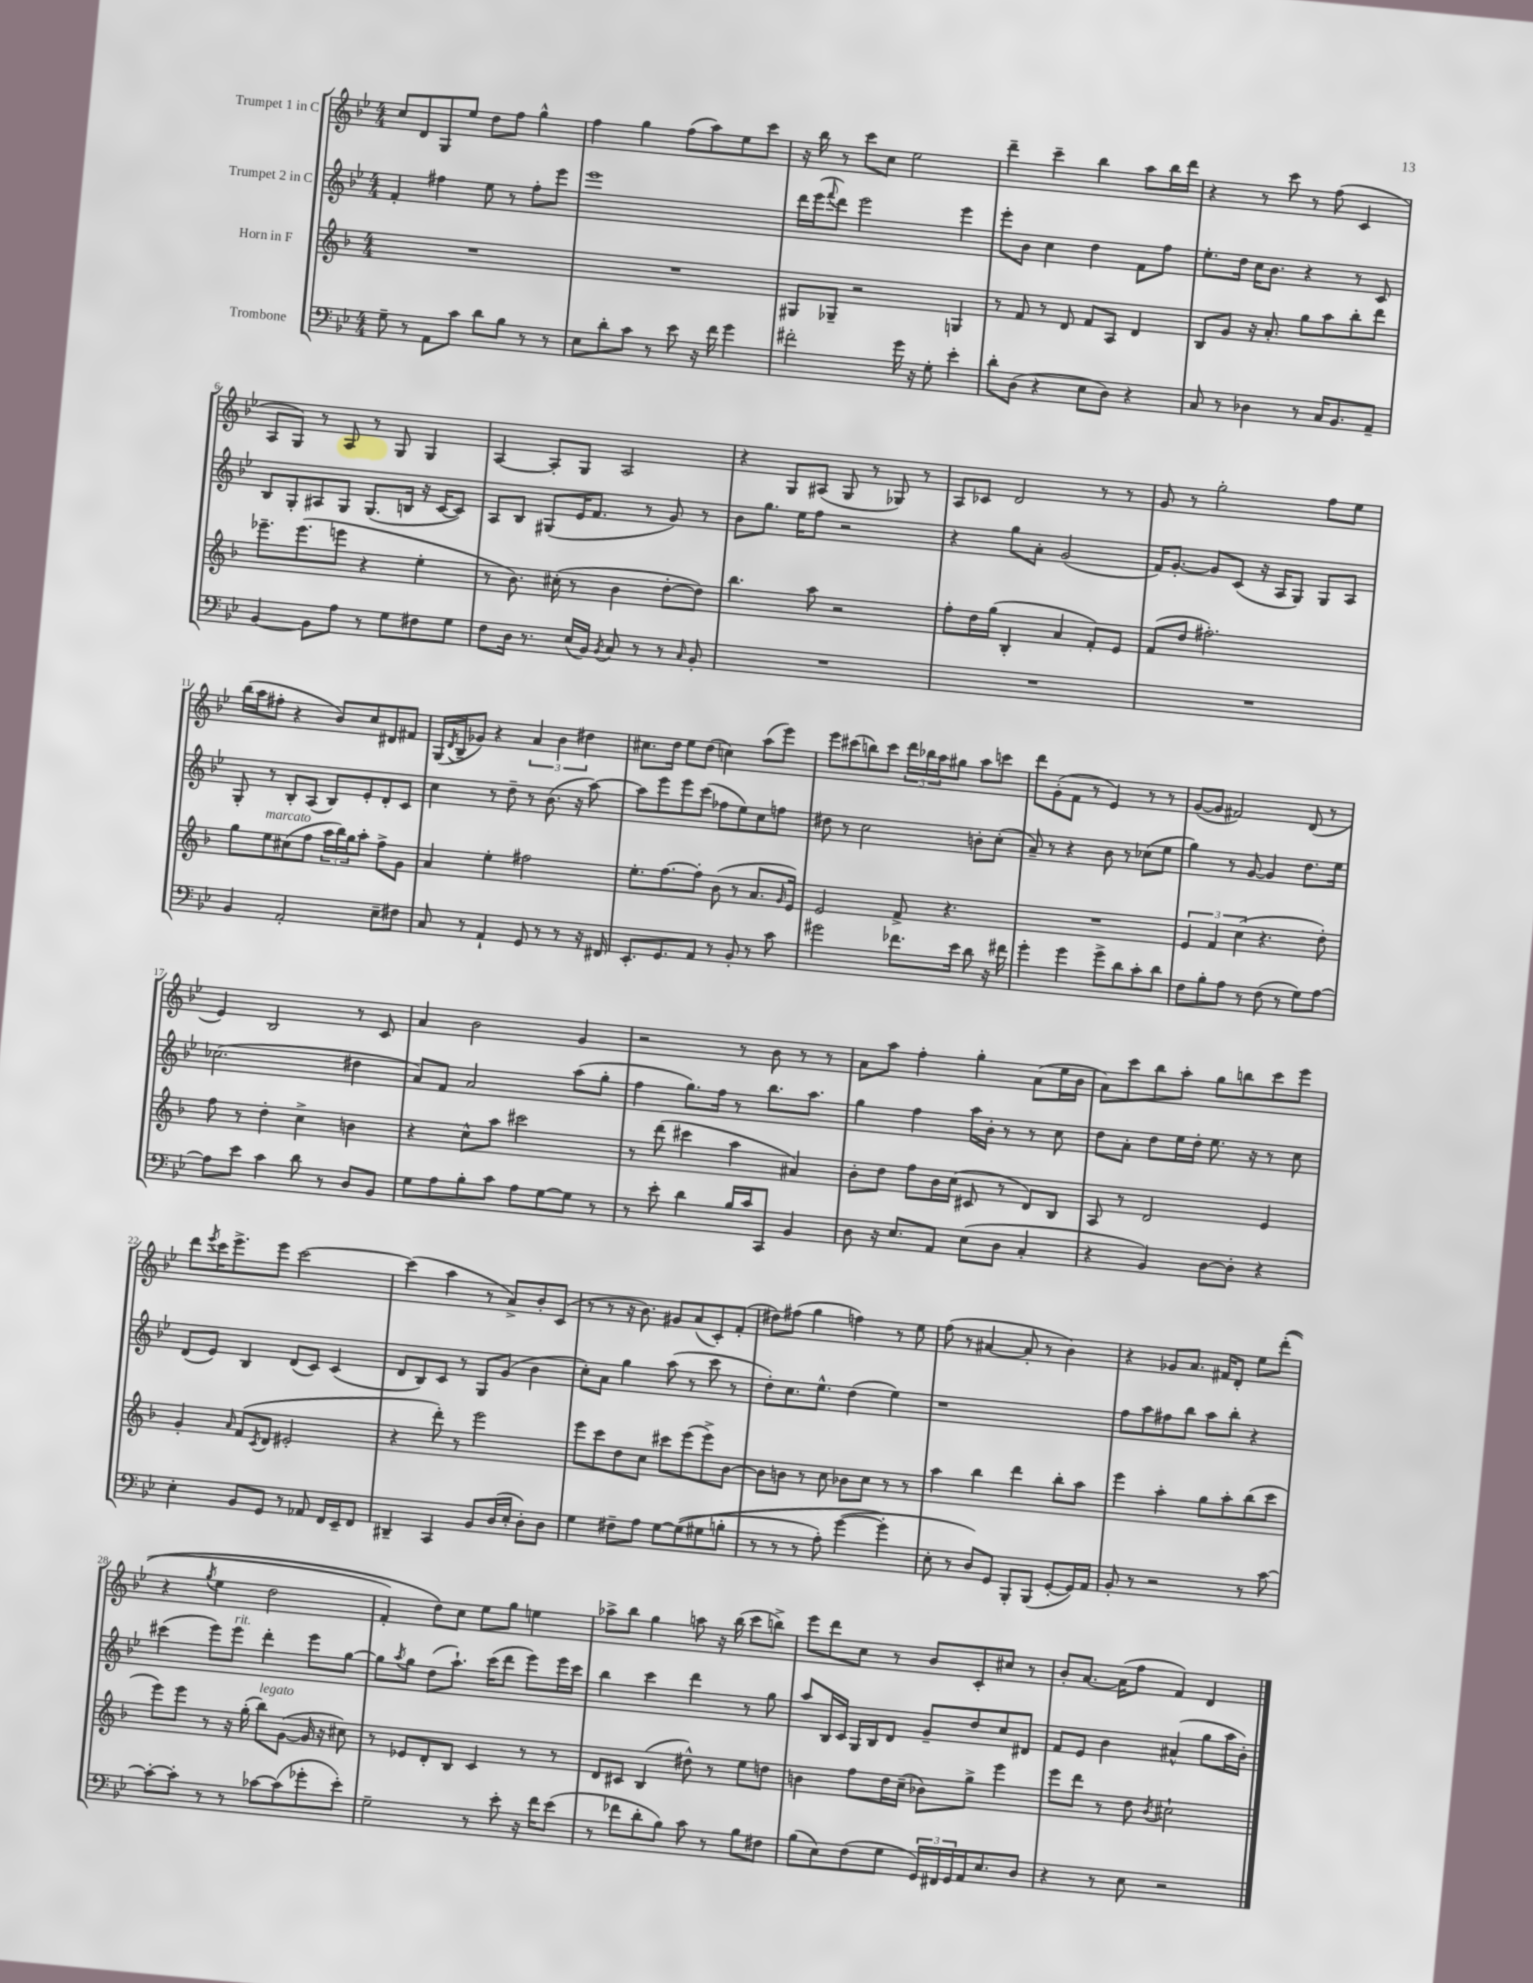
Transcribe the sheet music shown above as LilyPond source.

<<
\new StaffGroup <<
\new Staff = "s0" \with { instrumentName = "Trumpet 1 in C" } {
    \clef treble \key bes \major \numericTimeSignature \time 4/4
    c''8 d'8 g8 ees''8 d''8 f''8 g''4-^ |
    f''4 g''4 f''8( a''8) ees''8 c'''8 |
    r16 bes''16 r8 c'''8 c''8 ees''2 |
    d'''4-- c'''4-- bes''4 a''8 bes''16 d'''16 |
    r4 r8 c'''8 r8 f''8( c'4 |
    a8 g8) r8 a8 r8 g8 g4 |
    a4~ a8-. g8 a2 |
    r4 g8 ais8( g8 r8 ges8) r8 |
    a8 ces'8 d'2 r8 r8 |
    g'8 r8 g''2-. f''8 ees''8 |
    bes''16( a''16 fis''8-. r4 bes'8) c''8 dis'8 fis'8 |
    g16( \acciaccatura { d'8 } bes16-- ges'8) r4 \tuplet 3/2 { a'4 bes'4 dis''4 } |
    cis''8. d''16 ees''8 d''8( c''4) a''8( ees'''8) |
    ees'''8 cis'''8( b''8) cis'''8 \tuplet 3/2 { d'''16 bes''16 a''16 } gis''8 a''8 c'''8 |
    d'''8 g'8-.( f'8 r8 ees'4) r8 r8 |
    g'8~( g'8 fis'2) d'8( r8 |
    ees'4) bes2 r8 c'8 |
    a'4 bes'2 g'4 |
    r2 r8 bes'8 r8 r8 |
    a'8 a''8 f''4-. g''4-. a'8( ees''16 bes'16 |
    a'8) c'''8 bes''8 a''8-. g''8 b''8 c'''8 ees'''8 |
    d'''8 \acciaccatura { ees'''8 } c'''16 ees'''8.-> ees'''8 c'''2~ |
    c'''4( a''4 r8 a'8->) bes'8-. c'8( |
    r8 r8 r16 bes'8.) gis'8 a'8( c'8-.) f'8-.( |
    dis''8) fis''8( g''4 f''4) r8 ees''8 |
    f''8( r8 ais'4~ ais'8-. r8 bes'4) |
    r4 ges'8 a'8. fis'16 d'8-. ees''8 d'''8-.(\( |
    r4 \acciaccatura { g''8 } ees''4 d''2 |
    f'4-.) d''8\) c''8 ees''8 g''8 e''4 |
    aes''8-> bes''8 g''4 a''8 r16 bes''16( c'''8 b''8->) |
    ees'''8 d'''8 c''8 r8 bes'8 c'8-. cis''8 r8 |
    bes'8-. a'8.~ a'16( f''8 f'4) d'4 \bar "|." |
}
\new Staff = "s1" \with { instrumentName = "Trumpet 2 in C" } {
    \clef treble \key bes \major \numericTimeSignature \time 4/4
    f'4-. fis''4 ees''8 r8 fis''8-. ees'''8 |
    ees'''1 |
    d'''16 ees'''16( \appoggiatura { f'''8 } d'''8) ees'''2 ees'''4 |
    ees'''8-. bes'8 c''4 d''4 f'8 f''8 |
    ees''8.-. d''16 c''16 bes'8. r4 r8 c'8 |
    bes8 g8-. ais8 g8 g8.( b16 r16 c'16~ c'8) |
    a8 bes8 gis8( ees'16 f'8. r8 g'8) r8 |
    bes'8 g''8. ees''16 f''8 r2 |
    r4 g''8 a'8-. g'2( |
    f'16) g'8.~-. g'8 c'8( r16 a16 g8) g8 a8 |
    g8-. r8 bes8-. a8( bes8) ees'8-. d'8-. c'8 |
    c''4 r8 d''8-- r8 bes'8.( r16 a''8~) |
    a''8 ees'''8 ees'''8 c'''8( fes''8 ees''8) c''8 f''8 |
    dis''8 r8 c''2 b'8-. c''8-.( |
    a'8--) r8 r4 bes'8 r8 ces''8( ees''8 |
    g''4) r8 g'8~ g'4 d''8. ees''16 |
    ces''2.( dis''4 |
    a'8) f'8 a'2 a''8( g''8-. |
    f''4 g''8.) f''16 r8 bes''8. a''8. |
    g''4 f''4 a''16 bes'16-. r8 r8 c''8 |
    d''8 a'8-. d''8 ees''16 d''16-. ees''8. r16 r8 c''8 |
    d'8( ees'8) bes4 d'8( c'8) c'4( |
    d'8 bes8) c'8 r8 g8 g'8( bes'4 |
    c''8-.) a'8 g''4 a''8( r8 c'''8 r8 |
    d''8-.) c''8. ees''8.-^ d''4( ees''4) |
    r1 |
    f''8 a''8 fis''8 bes''8 a''8 bes''8-. r4 |
    cis'''4( ees'''8) ees'''8^\markup { \italic "rit." } d'''4-. ees'''8 g''8~ |
    g''8 \acciaccatura { a''8 } g''8 d''8( a''8.-!) c'''16( d'''8 ees'''8) ees'''16 c'''16 |
    bes''4 c'''4 d'''4 r8 g''8 |
    a''8 bes16 c'16 g16 bes16 d'8 g'8-- d''8 c''8 dis'8 |
    f'8 ees'8 bes'4 ais'4-^( g''8 a''16 bes'16-.) \bar "|." |
}
\new Staff = "s2" \with { instrumentName = "Horn in F" } {
    \clef treble \key f \major \numericTimeSignature \time 4/4
    R1 |
    R1 |
    gis8 ges8-- r2 g4 |
    r8 f'8 r8 d'8 f'8 a8 d'4 |
    bes8 g'8 r16 a'8.-. g''8 a''8 bes''8-. d'''8 |
    ees'''8.-- ees'''8.( e'''8 r4 e''4-. |
    r8 bes'8.) cis''16-.( r8 bes'4 d''8~-. d''8) |
    bes''4. a''8 r2 |
    f''8-. d''16 g''16( bes4-. a'4 f'8-.) e'8 |
    f'8( d''8 fis''2.-.) |
    g''8 e''8^\markup { \italic "marcato" } cis''8( f''8 \tuplet 3/2 { a''16 bes''16) g''16 } a''8-. f''8-> g'8 |
    a'4 e''4-. fis''2 |
    e''8.-. f''8.~ f''8-. bes'8( r8 a'8. \grace { g'16 } e'16) |
    e'2 f'8-> r4. |
    R1 |
    \tuplet 3/2 { e'4 f'4 c''4( } r4. d''8-.) |
    f''8 r8 d''4-. c''4-> b'4 |
    r4 c''8-^ a''8 cis'''2 |
    r8 d'''8( cis'''4 a''4 ais'4) |
    bes'8-. d''8 f''8 bes'16 c''16( cis'8 r8 d'8) bes8 |
    a8 r8 d'2 e'4 |
    g'4-. \grace { a'16 } f'8( \acciaccatura { c'8 } d'8 eis'2-. |
    r4 d'''8-.) r8 e'''2 |
    e'''8 c'''8 d''8 c''8 cis'''8 e'''8( e'''8->) bes'8~ |
    bes'8 b'8 r8 c''8 bes'8 c''8 r8 r8 |
    a''4 bes''4 d'''4 bes''8-. a''8 |
    e'''4 a''4-. g''8 a''8-. bes''8( c'''8 |
    e'''8) e'''8 r8 r16 g''16-.( bes''8^\markup { \italic "legato" }) g'8~( g'16 r16 cis''8) |
    r8 ees'8 d'8-. bes8 c'4 r8 r8 |
    d'8 cis'8 bes4( dis''8-^) r8 e''8 d''8 |
    b'4 f''8 d''16 c''16--( bes'8) g''8-> e'''4 |
    e'''8 d'''8 r8 d''8 \acciaccatura { bes'8 } cis''2-! \bar "|." |
}
\new Staff = "s3" \with { instrumentName = "Trombone" } {
    \clef bass \key bes \major \numericTimeSignature \time 4/4
    g8-- r8 a,8 c'8 d'8 bes8 r8 r8 |
    ees8 d'8-. c'8 r8 ees'8 r16 f'16 g'4 |
    fis'2-. g'16 r16 g8-. ees'4-. |
    d'8-. d8( r4 ees8 d8) r4 |
    c8 r8 des4 r8 c16 bes,8. a,8-- |
    bes,4~ bes,8 a8 r8 g8 fis8 g8 |
    f8 d16 r8. ees16( bes,16) \acciaccatura { bes,8 } c8 r8 r8 \grace { c16 } bes,8-. |
    R1 |
    R1 |
    R1 |
    bes,4 a,2-. ees8-- fis8 |
    c8 r8 a,4-! g,8 r8 r8 r16 fis,16 |
    ees,8.-. g,8. a,8 r8 bes,8-. r8 c'8 |
    gis'2 fes'8. ees'16 d'8 r16 fis'16 |
    g'4-. g'4 g'8-> d'8 c'8-. d'8 |
    f8 bes8-. a8 r8 f8( r8 g8) a8~ |
    a8 ees'8 c'4 d'8 r8 d8 bes,8 |
    g8 a8 bes8-. c'8 a8 g8~ g8 r8 |
    r8 ees'8-. d'4 bes16 c'16 c,8 bes,4 |
    d8 r16 ees8. a,8 ees8( d8 c4-. |
    r4 bes,4) d8~ d8-. r4 |
    ees4-. bes,8 g,8 r8 aes,8 f,16 ees,16-- f,8 |
    dis,4-- c,4 bes,8 d16( ees16-. d8-.) d8 |
    g4 fis8-- a8 g8~ g8(\( gis8 b8-. |
    r8 r8 r8 a8-.) g'4~( g'4-.\) |
    ees8-. r8 d8) g,8 bes,,8-. bes,,8( g,8~-. g,16) a,16 |
    bes,8-. r8 r2 r8 c'8~ |
    c'8~-. c'8-. r8 r8 ces'8~ ces'8( ges'8-. ees'8-.) |
    g2-- r8 ees'8-. r16 f'16 ees'8( |
    r8 fes'8 d'8-. bes8) c'8 r8 bes8 fis8 |
    bes8( ees8) f8( g8 \tuplet 3/2 { g,16) fis,16 g,16 } a,16 ees8. d8 |
    r4 r8 ees8 r2 \bar "|." |
}
>>
>>
